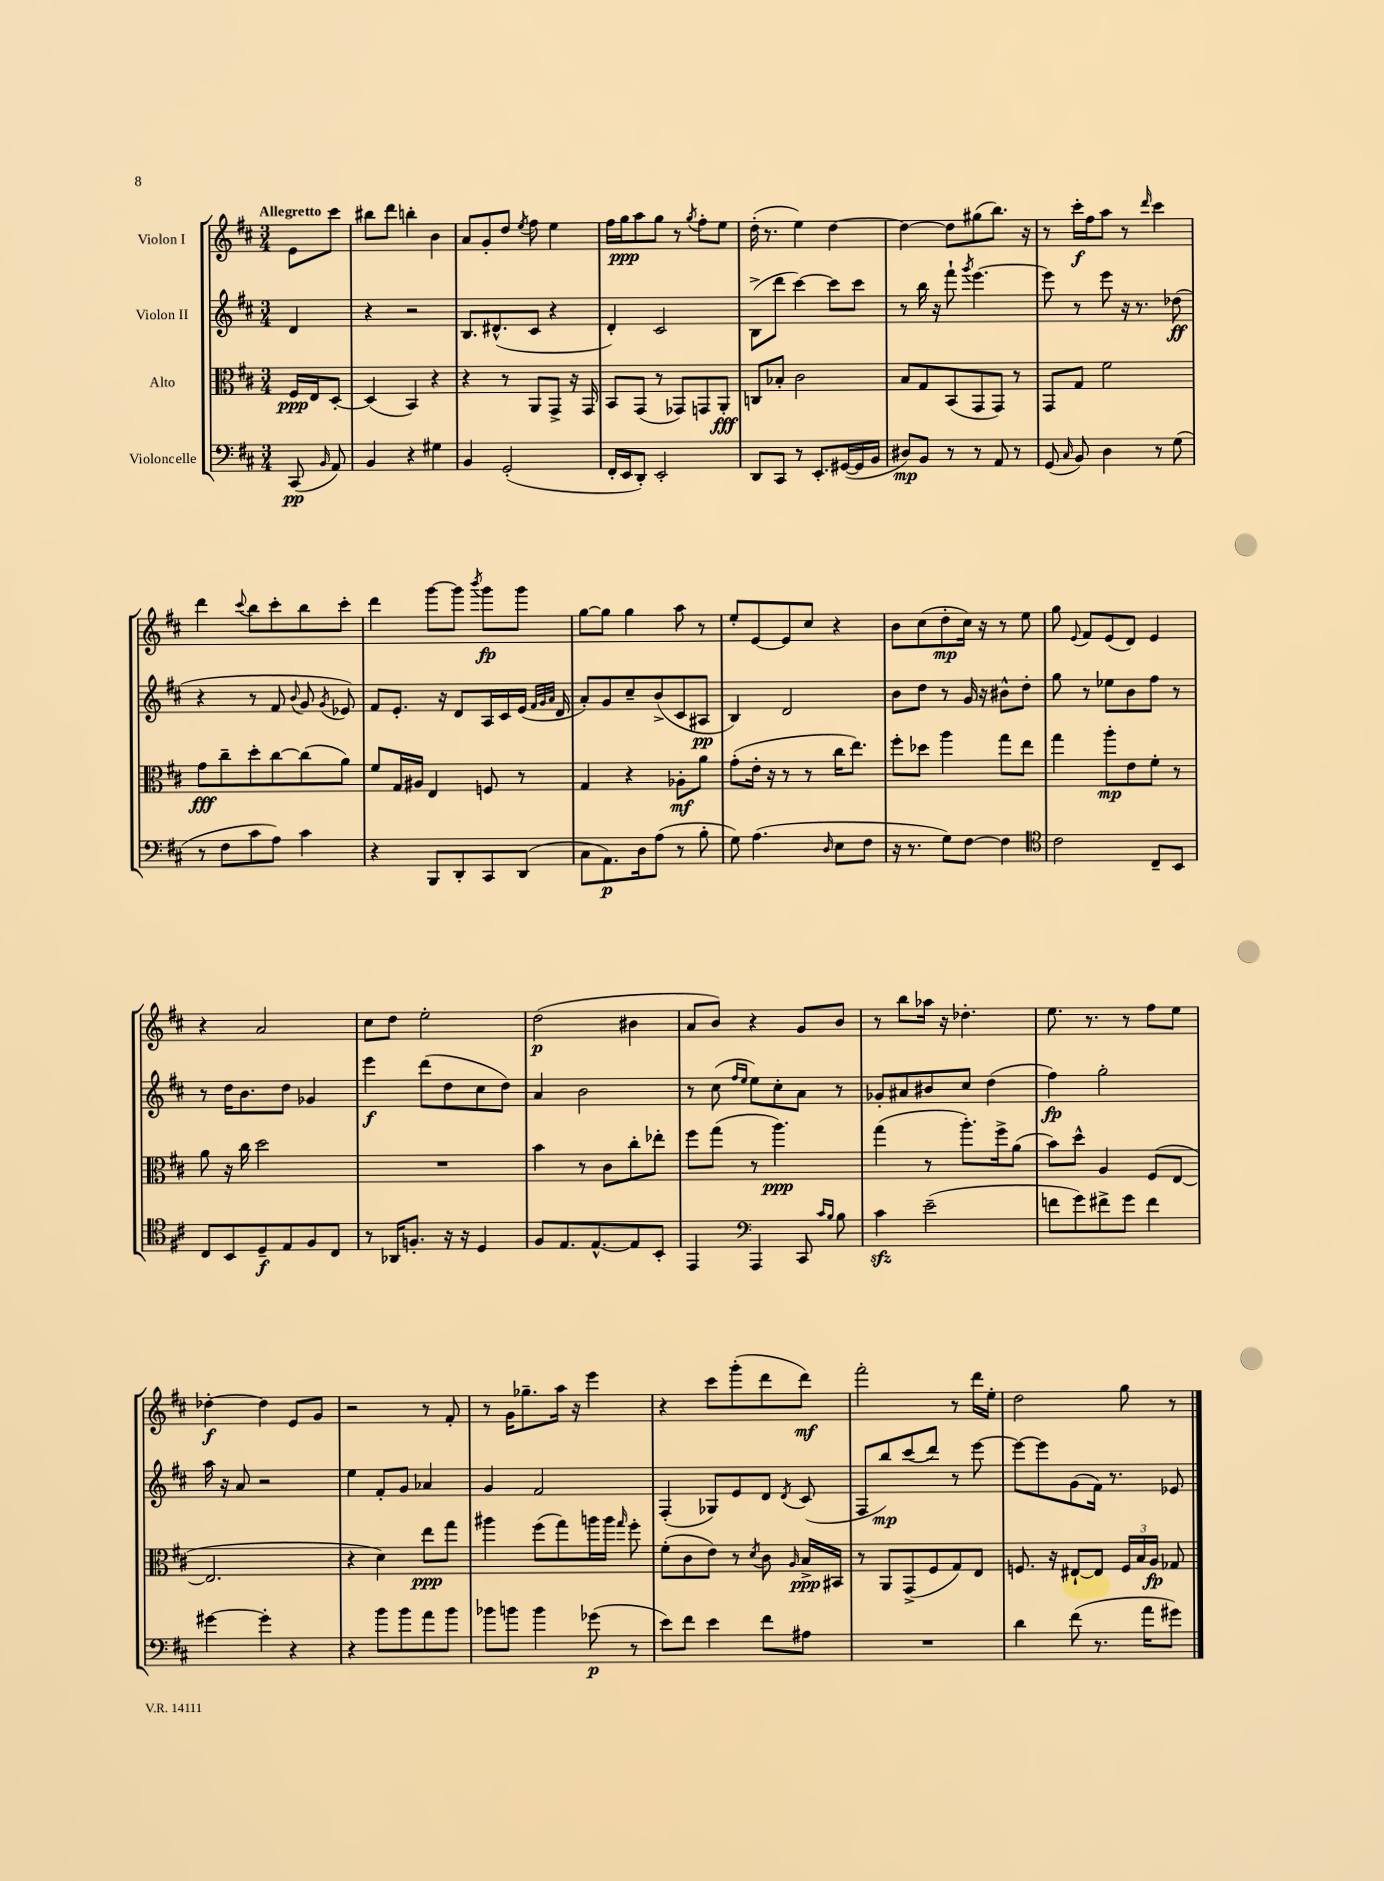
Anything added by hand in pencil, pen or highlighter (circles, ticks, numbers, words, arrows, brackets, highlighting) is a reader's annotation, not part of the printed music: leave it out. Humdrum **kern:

**kern	**kern	**kern	**kern
*staff4	*staff3	*staff2	*staff1
*clefF4	*clefC3	*clefG2	*clefG2
*k[f#c#]	*k[f#c#]	*k[f#c#]	*k[f#c#]
*M3/4	*M3/4	*M3/4	*M3/4
(8CC#	16F#	4d	8e
.	16E	.	.
16qqBB	.	.	.
8AA)	[8D'	.	8ccc#
=	=	=	=
4BB	(4D]	4r	8bb#
.	.	.	8ddd
4r	4BB)	2r	4bb'
4G#	4r	.	4b
=	=	=	=
4BB	4r	8.B	8a
.	.	.	8g'
.	.	(8.d#^^	.
(2GG'	8r	.	8dd
.	.	.	8qee
.	8AA	8c#	8ff#
.	8GG^	4r	4ee
.	16r	.	.
.	16GG	.	.
=	=	=	=
16FF#'	8BB	4d')	16ff#
16EE	.	.	16gg
8DD')	(8GG	.	8aa
2EE'	8r	2c#	8gg
.	8GG-)	.	8r
.	.	.	8qgg
.	8GG	.	8ff#'
.	8AA'	.	8ee
=	=	=	=
8DD	8C	(8B^	(16dd'
.	.	.	8.r
8CC#	8B-'	8ddd	.
8r	2c#	[4ccc#)	4ee)
8.EE'	.	.	.
.	.	8ccc#]	[4dd
([16GG#	.	.	.
16GG#]	.	8ccc#	.
16BB	.	.	.
=	=	=	=
8D#)	8B	8r	4dd_
8BB	8G	16bb	.
.	.	16r	.
8r	(8BB	8fff#`	8dd]
.	.	8qggg	.
8r	8GG	[4.eee	(8gg#
8AA	8GG)	.	8.bb)
8r	8r	.	.
.	.	.	16r
=	=	=	=
(8GG	8GG	8eee]	8r
16qqC#	.	.	.
8BB)	8G	8r	16ccc#'
.	.	.	16ff#
4D	2f#	8eee	8aa
.	.	16r	8r
.	.	8.r	.
.	.	.	16qqddd
8r	.	.	4ccc#
(8G	.	(8dd-	.
=	=	=	=
8r	8g	4r	4ddd
8F#	8cc#~	.	.
.	.	.	8qqccc#
8c#	8dd'	8r	8bb
8A)	[8cc#	8f#	8ccc#'
.	.	8qqb	.
4c#	(8cc#]	8g	8bb
.	.	8qg	.
.	8a)	8e-)	8ccc#'
=	=	=	=
4r	8f#	8f#	4ddd
.	16G	8.e'	.
.	16A#	.	.
8BBB	4E	.	[8ggg
.	.	16r	.
8DD'	.	8d	8ggg]
.	.	.	8qbbb
8CC#	8F	16A	8ggg
.	.	16c#	.
(8DD	8r	(16e	8ggg
.	.	32qqf#	.
.	.	32qqg	.
.	.	32qqa	.
.	.	16d	.
=	=	=	=
8C#	4G	8a')	[8gg
8.AA)	.	8g	8gg]
.	4r	8cc#~	4gg
16D	.	.	.
(8A	.	(8b^	.
8r	8A-'	8c#	8aa
8B'	8a	8A#	8r
=	=	=	=
8G)	(8g'	4B)	8ee'
(4.A	16e'	.	[8e
.	16r	.	.
.	8r	2d	8e]
.	8r	.	8cc#
16qqD	.	.	.
8E	16cc#	.	4r
.	8.ee)	.	.
8F#	.	.	.
=	=	=	=
16r	8ff#'	8b	8b
8.r	.	.	.
.	8dd-	8dd	(8cc#
8G)	4aa	8r	8dd'
[8F#	.	16g	16cc#)
.	.	16r	16r
4F#]	8gg	8b#^^	8r
.	8ee	8dd'	8ee
=	=	=	=
*clefC4	*	*	*
2c#	4gg	8gg	8gg
.	.	.	8qqe
.	.	8r	8f#
.	8aa'	8ee-	(8e
.	8e	8b	8d)
8C#~	8f#'	8ff#	4e
8BB	8r	8r	.
=	=	=	=
8C#	8a	8r	4r
8BB	16r	16dd	.
.	16cc#	8.b	.
8D~	2dd	.	2a
8E	.	8dd	.
8F#	.	4g-	.
8C#	.	.	.
=	=	=	=
8r	2.r	4eee	8cc#
16AA-	.	.	8dd
8.F'	.	.	.
.	.	(8ddd	2ee'
16r	.	8dd	.
16r	.	.	.
4D	.	8cc#	.
.	.	8dd)	.
=	=	=	=
8F#	4b	4a	(2dd
8.E	.	.	.
.	8r	2b	.
[8.E^^	.	.	.
.	8c#	.	.
8E]	8cc#'	.	4b#
8BB'	8ee-'	.	.
=	=	=	=
4EE	8ff#	8r	8a
.	(8gg	(8cc#	8b)
*clefF4	*	*	*
.	.	16qqff#	.
.	.	16qqee	.
4AAA	8r	8ee)	4r
.	4.aa)	8cc#'	.
8CC#	.	8a	8g
16qqc#	.	.	.
16qqB	.	.	.
8B	.	8r	8b
=	=	=	=
4c#	(4gg	8g-'	8r
.	.	8a#	8bb
(2e~	8r	8b#	16aa-
.	.	.	16r
.	8.aa')	8cc#	4.dd-'
.	.	(4dd	.
.	16ff#^	.	.
.	(8a	.	.
=	=	=	=
8f	8b)	4ff#)	8.ee
8g)	8dd^^	.	.
.	.	.	8.r
8f#^	4A	2gg'	.
8g	.	.	8r
4f#	(8F#	.	8ff#
.	[8E	.	8ee
=	=	=	=
[4g#	2.E]	16aa	[4dd-'
.	.	16r	.
.	.	8a	.
4g#']	.	2r	4dd-]
4r	.	.	8e
.	.	.	8g
=	=	=	=
4r	4r	4ee	2r
8b	4d)	8f#'	.
8b	.	8g	.
8a	8ee	4a-	8r
8b	8gg	.	8f#'
=	=	=	=
8b-	4aa#	4g	8r
8b	.	.	16g
.	.	.	8.gg-~
4b	(8ff#	2f#	.
.	8gg)	.	16aa
.	.	.	16r
(8g-	16aa	.	4eee
.	16aa	.	.
.	16qqgg	.	.
8r	8ff#'	.	.
=	=	=	=
8e)	(8f#'	(4F#'	4r
8f#	8c#	.	.
4e	8e)	8G-)	8ccc#
.	8r	8e	(8ggg'
.	8qd	.	.
8f#	8c#	8d	8ddd
.	16qqA	8qd	.
8A#	16B^	(8c#	8ddd)
.	16BB#	.	.
=	=	=	=
2.r	8r	8F#	2fff#'
.	8AA	8bb)	.
.	(8GG^	(8ccc#	.
.	8F#	8ddd)	.
.	8G)	8r	8r
.	8E	[8eee	16ddd
.	.	.	16ee'
=	=	=	=
4d	8.F	8eee_	2dd
.	.	8eee]	.
.	16r	.	.
(8f#	[8E#`	(8g	.
8.r	8E#]	16f#)	.
.	.	8.r	.
.	24F	.	8gg
.	24B	.	.
16a	.	.	.
.	24A	.	.
8g#)	8G-	8e-	8r
==	==	==	==
*-	*-	*-	*-
